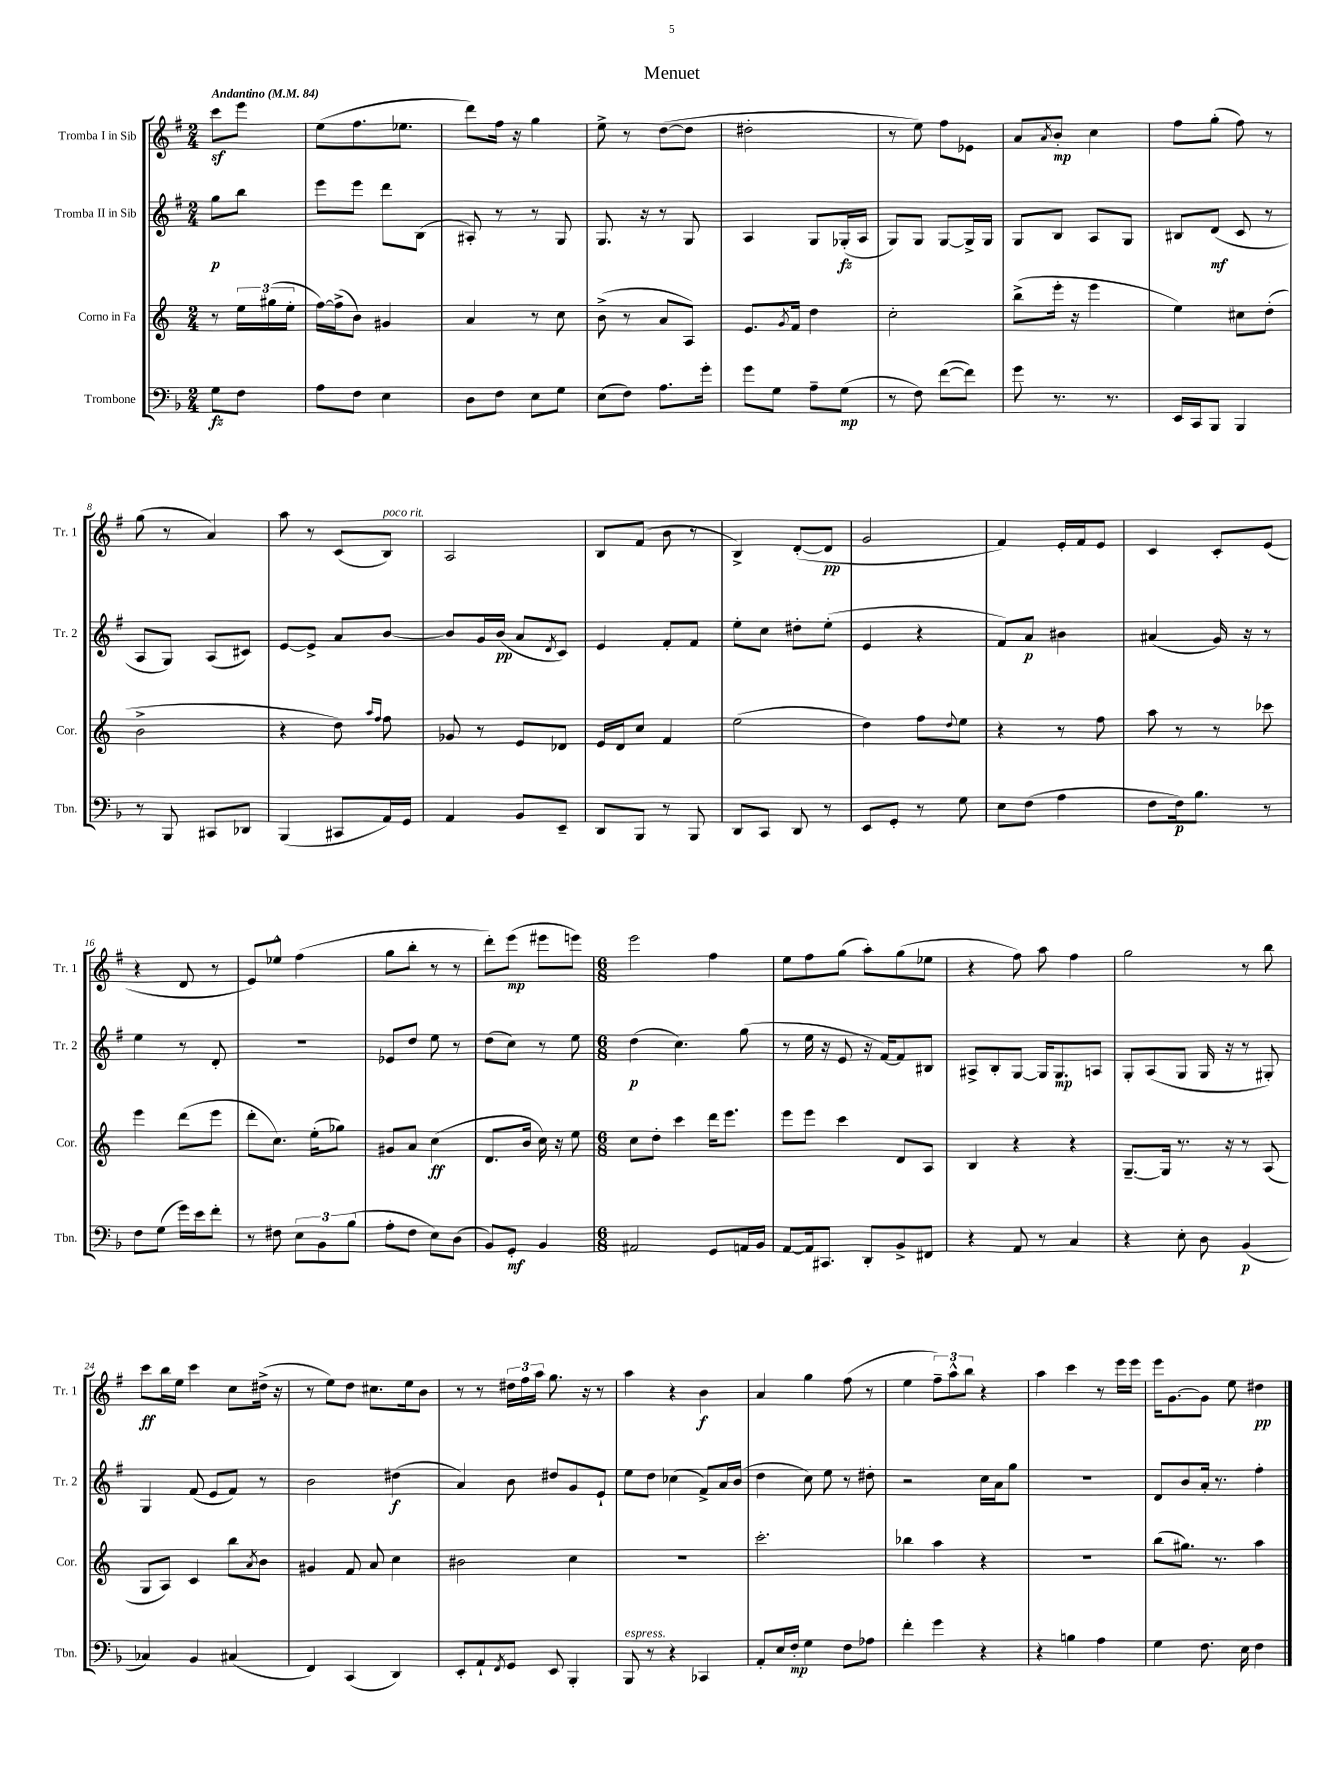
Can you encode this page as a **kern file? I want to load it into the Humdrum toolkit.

**kern	**kern	**kern	**kern
*staff4	*staff3	*staff2	*staff1
*clefF4	*clefG2	*clefG2	*clefG2
*k[b-]	*k[]	*k[f#]	*k[f#]
*M2/4	*M2/4	*M2/4	*M2/4
*MM84	*MM84	*MM84	*MM84
8G	8r	8gg	8ccc
8F	24ee	8bb	8eee
.	(24gg#	.	.
.	24ee'	.	.
=	=	=	=
8A	[16ff)	8eee	(8ee
.	(16ff^]	.	.
8F	8b)	8eee	8.ff#
4E	4g#	8ddd	.
.	.	.	8.ee-
.	.	(8B	.
=	=	=	=
8D	4a	8A#')	8ddd)
8F	.	8r	16ff#
.	.	.	16r
8E	8r	8r	4gg
8G	8cc	8G	.
=	=	=	=
(8E	(8b^	8.G	8ee^
8F)	8r	.	8r
.	.	16r	.
8.A	8a	8r	([8dd
.	8A)	8G	8dd]
16g'	.	.	.
=	=	=	=
8g	8.e	4A	2dd#'
8G	.	.	.
.	8qg	.	.
.	16f	.	.
8A~	4dd	8G	.
(8G	.	(16G-'	.
.	.	16A	.
=	=	=	=
8r	2cc'	8G)	8r
8F)	.	8G	8ee)
([8f	.	[8G	8ff#
8f])	.	16G^]	8e-
.	.	16G	.
=	=	=	=
8g	(8bb^	8G	8a
.	.	.	8qa
8.r	16eee'	8B	8b'
.	16r	.	.
.	4eee	8A	4cc
8.r	.	.	.
.	.	8G	.
=	=	=	=
16EE	4ee)	8B#	8ff#
16CC	.	.	.
8BBB-	.	(8d	(8gg'
4BBB-	8cc#	8c	8ff#)
.	(8dd'	8r	8r
=	=	=	=
8r	2b^	8A	(8gg
8BBB-	.	8G)	8r
8CC#	.	(8A	4a)
8DD-	.	8c#)	.
=	=	=	=
(4BBB-	4r	[8e	8aa
.	.	8e^]	8r
8CC#	8dd)	8a	(8c
.	16qqaa	.	.
.	16qqff	.	.
16AA)	8ff	[8b	8B)
16GG	.	.	.
=	=	=	=
4AA	8g-	8b]	2A
.	8r	16g	.
.	.	(16b	.
8BB-	8e	8a	.
.	.	8qd	.
8EE~	8d-	8c)	.
=	=	=	=
8DD	16e	4e	8B
.	16d	.	.
8BBB-	8cc	.	(8f#
8r	4f	8f#'	8b
8BBB-	.	8f#	8r
=	=	=	=
8DD	(2ee	8ee'	4B^)
8CC	.	8cc	.
8DD	.	8dd#'	([8d'
8r	.	(8ee'	8d]
=	=	=	=
8EE	4dd)	4e	2g
8GG'	.	.	.
8r	8ff	4r	.
.	8qqdd	.	.
8G	8ee	.	.
=	=	=	=
8E	4r	8f#)	4f#)
(8F	.	8a	.
4A	8r	4b#	16e'
.	.	.	16f#
.	8ff	.	8e
=	=	=	=
8F	8aa	(4a#	4c
16F)	8r	.	.
8.B-	.	.	.
.	8r	16g)	8c'
.	.	16r	.
8r	8ccc-	8r	(8e
=	=	=	=
8F	4eee	4ee	4r
(8G	.	.	.
16g)	(8ddd	8r	8d
16e	.	.	.
8f'	8eee	8d'	8r
=	=	=	=
8r	8ddd'	2r	8e)
8F#	8.cc)	.	8ee-^^
12E	.	.	(4ff#
.	(16ee'	.	.
12BB-	.	.	.
.	8gg-)	.	.
(12B-	.	.	.
=	=	=	=
8A'	8g#	8e-	8gg
8F	8a	8dd	8bb'
8E)	(4cc	8ee	8r
(8D	.	8r	8r
=	=	=	=
8BB-)	8.d	(8dd	8ddd')
8GG'	.	8cc)	(8eee
.	16b	.	.
4BB-	16cc)	8r	8eee#
.	16r	.	.
.	8ee	8ee	8eee)
=	=	=	=
*M6/8	*M6/8	*M6/8	*M6/8
2AA#	8cc	(4dd	2eee
.	8dd'	.	.
.	4ccc	4.cc)	.
8GG	16ddd	.	4ff#
.	8.eee	.	.
16AA	.	(8gg	.
16BB-	.	.	.
=	=	=	=
[8AA	8eee	8r	8ee
16AA]	8eee	16ee	8ff#
8.CC#	.	16r	.
.	4ccc	8e	(8gg
8DD'	.	16r	8aa')
.	.	[16f#)	.
8BB-^	8d	8f#]	(8gg
8FF#	8A	8B#	8ee-
=	=	=	=
4r	4B	8A#^	4r
.	.	8B'	.
8AA	4r	[8G	8ff#)
8r	.	16G]	8aa
.	.	8.G	.
4C	4r	.	4ff#
.	.	8A	.
=	=	=	=
4r	[8.G~	8G'	2gg
.	.	(8A	.
.	16G]	.	.
8E'	8.r	8G	.
8D	.	16G	.
.	16r	16r	.
(4BB-	8r	8r	8r
.	(8A	8G#')	8bb
=	=	=	=
4C-)	8G	4G	8ccc
.	8A)	.	16bb
.	.	.	16ee
4BB-	4c	(8f#	4ccc
.	.	8e	.
(4C#	8bb	8f#)	8cc
.	8qa	.	.
.	8b	8r	(16dd#^
.	.	.	16r
=	=	=	=
4FF)	4g#	2b	8r
.	.	.	8ee)
(4CC	8f	.	8dd
.	8a	.	8.cc#
4DD)	4cc	(4dd#	.
.	.	.	16ee
.	.	.	8b
=	=	=	=
8EE'	2b#	4a)	8r
8AA`	.	.	8r
8qFF	.	.	.
8GG	.	8b	24dd#
.	.	.	24ff#
.	.	.	24aa
8EE	.	8dd#	8.gg
4BBB-'	4cc	8g	.
.	.	.	16r
.	.	8e`	8r
=	=	=	=
8BBB-	2.r	8ee	4aa
8r	.	8dd	.
4r	.	(4cc-	4r
4CC-	.	8f#^)	4b
.	.	16a	.
.	.	(16b	.
=	=	=	=
8AA'	2.ccc'	4dd	4a
16E	.	.	.
16F'	.	.	.
4G	.	8cc)	4gg
.	.	8ee	.
8F	.	8r	(8ff#
8A-	.	8dd#'	8r
=	=	=	=
4f'	4bb-	2r	4ee
4g	4aa	.	12ff#~)
.	.	.	12aa^^
.	.	.	12bb
4r	4r	16cc	4r
.	.	16a	.
.	.	8gg	.
=	=	=	=
4r	2.r	2.r	4aa
4B	.	.	4ccc
4A	.	.	8r
.	.	.	16eee
.	.	.	16eee
=	=	=	=
4G	(8bb	8d	16eee
.	.	.	[8.g
.	8.gg#)	8b	.
8.F	.	16a'	8g]
.	8.r	8.r	.
.	.	.	8ee
16E	.	.	.
4F	4aa	4ff#'	4dd#
==	==	==	==
*-	*-	*-	*-
